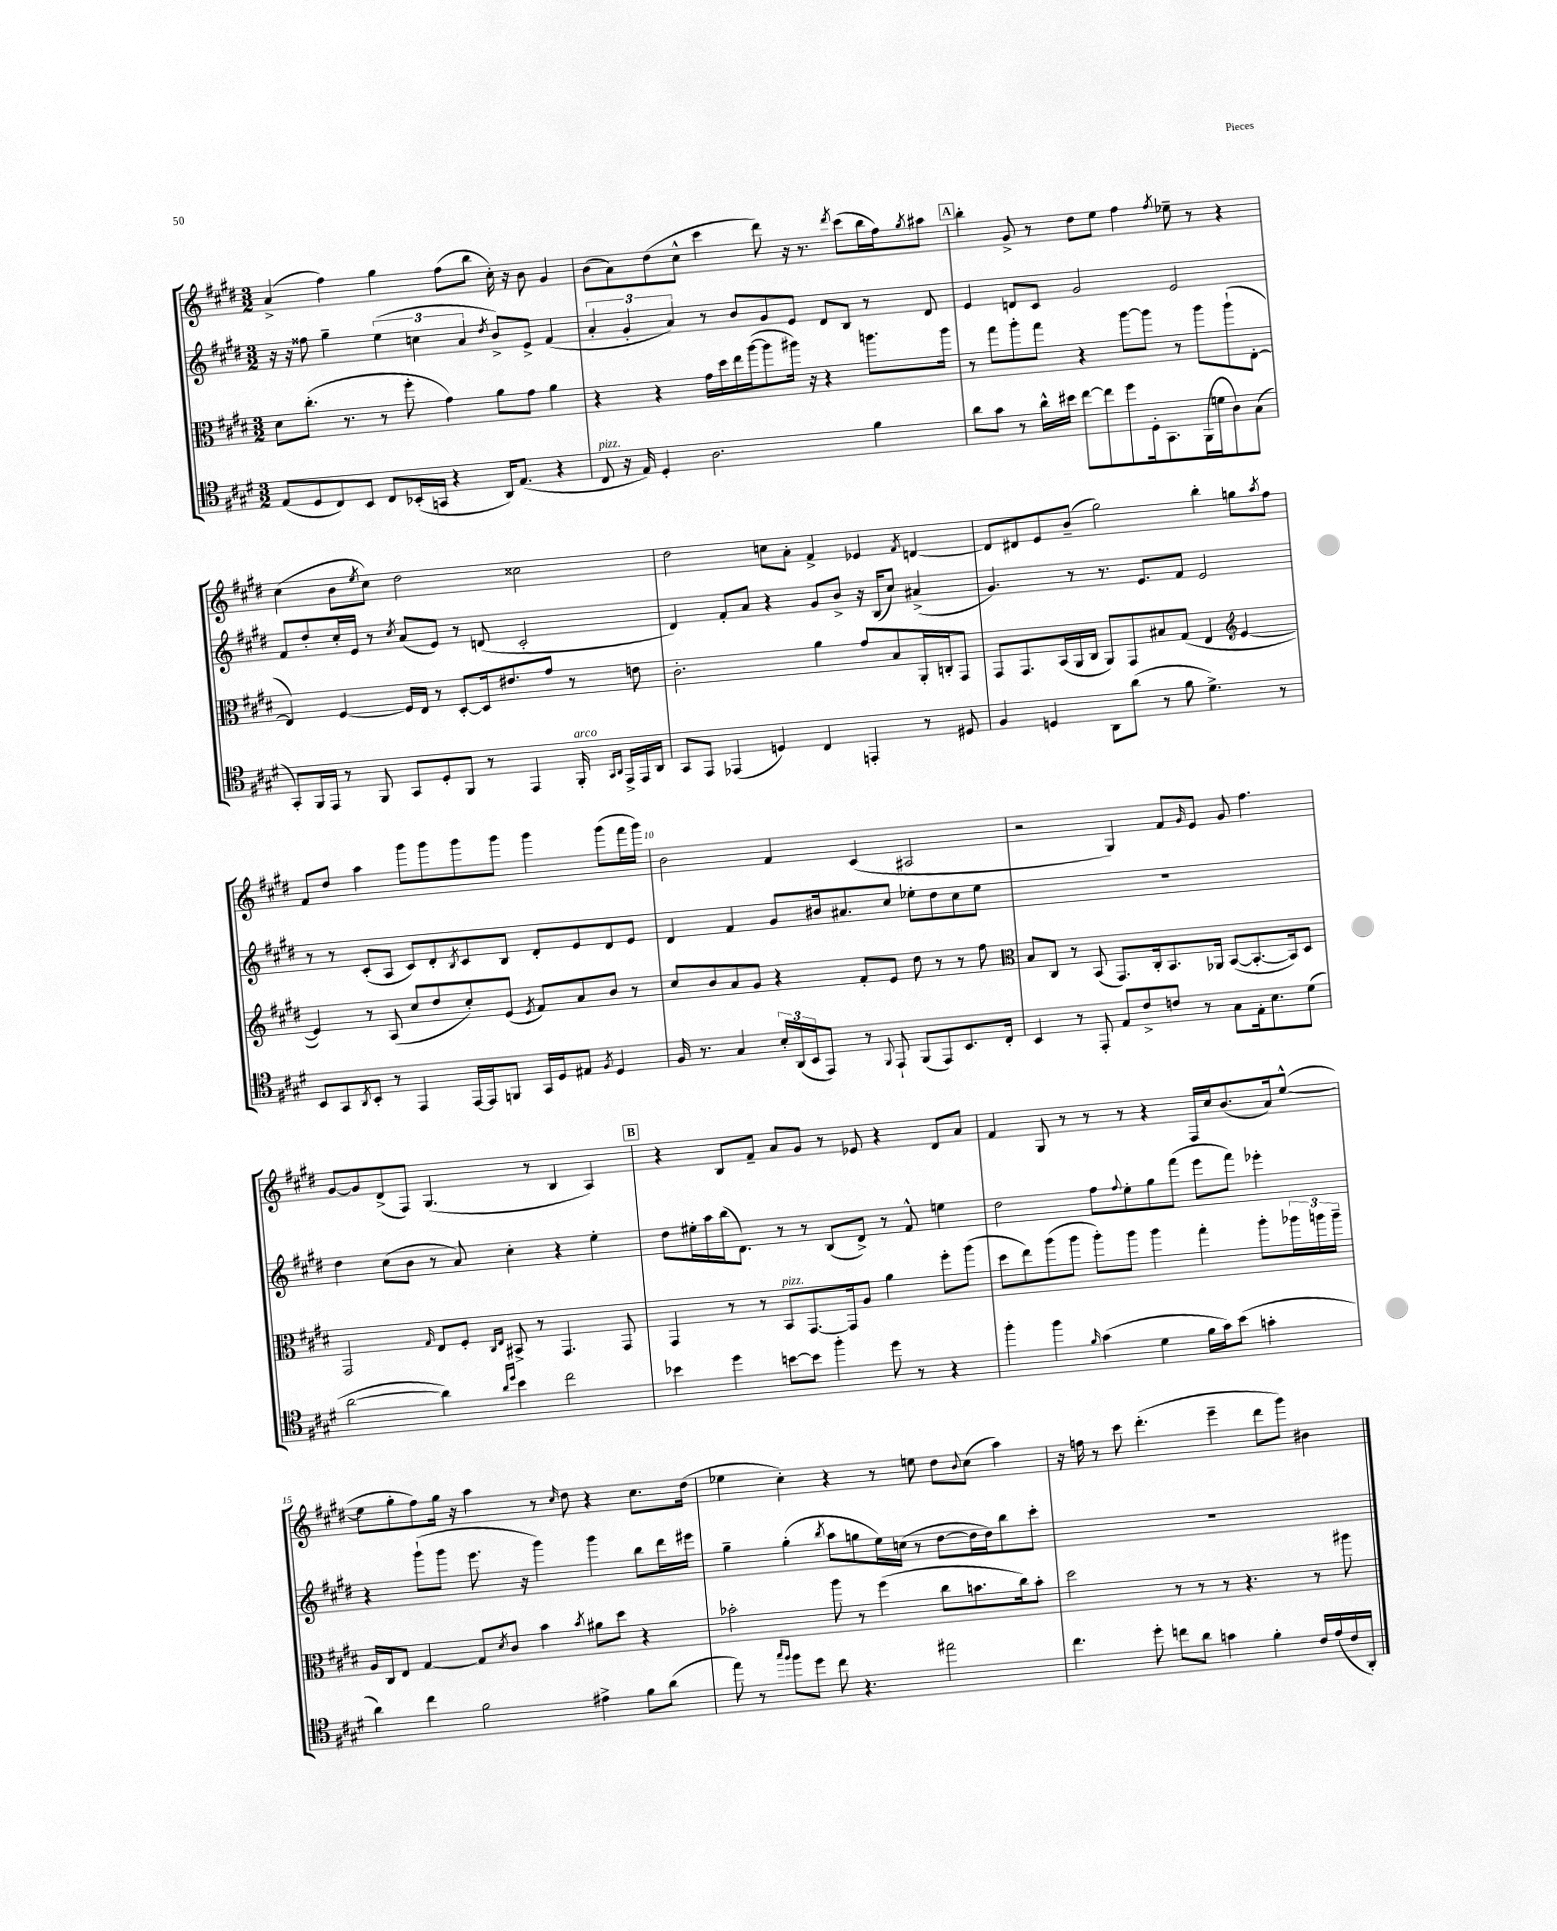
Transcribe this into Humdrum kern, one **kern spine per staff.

**kern	**kern	**kern	**kern
*staff4	*staff3	*staff2	*staff1
*clefC4	*clefC3	*clefG2	*clefG2
*k[f#c#g#d#]	*k[f#c#g#d#]	*k[f#c#g#d#]	*k[f#c#g#d#]
*M3/2	*M3/2	*M3/2	*M3/2
(8E	8d#	16r	(4a^
.	.	16r	.
8D#	(8.cc#'	8ff##	.
8C#)	.	4gg#~	4ff#)
.	8.r	.	.
8BB	.	.	.
8C#	8r	(6ee	4gg#
(16BB-'	8ff#'	.	.
.	.	6cc	.
16GG	.	.	.
4r	4g#)	.	(8ff#
.	.	6a	.
.	.	.	8bb
.	.	8qdd#	.
16AA)	8a	8b^)	16cc#')
(8.E	.	.	16r
.	8g#	8e^	8b
4r	4a	(4f#	4g#
=	=	=	=
8C#	4r	6a'	(8b
16r	.	.	8a)
.	.	6g#'	.
16E)	.	.	.
4D#'	4r	.	(8dd#
.	.	6a)	.
.	.	.	8cc#^^
2.A	16g#	8r	4ccc#
.	16dd#	.	.
.	16ee	8b	.
.	([16aa	.	.
.	8aa]	8g#	8ddd#)
.	16aa#)	8e	16r
.	16r	.	8.r
.	4r	8d#	.
.	.	.	8qddd#
.	.	8B	(8ccc#
4f#	8.aa	8r	16bb
.	.	.	16ff#)
.	.	.	8qgg#
.	.	8d#	8aa#
.	16aa	.	.
=	=	=	=
8a	8r	4e	4bb'
8g#	8gg#	.	.
8r	8aa'	8d	8g#^
16a^^	8gg#	8c#	8r
16b#	.	.	.
[8cc#	4r	2g#	8dd#
8cc#]	.	.	8ee
8dd#	[8aa	.	4ff#
16D#'	8aa]	.	.
8.GG#	.	.	.
.	.	.	8qff#
.	8r	2e	8ee-~
(16FF#	8aa	.	8r
16d	.	.	.
8A)	(8aa`	.	4r
(8G#	[8E'	.	.
=	=	=	=
8GG#')	4E])	8f#	(4cc#
16FF#	.	8dd#'	.
16EE	.	.	.
8r	[4F#	16cc#'	8b
.	.	16e	.
.	.	.	8qee
8FF#	.	8r	8cc#)
.	.	8qcc#	.
8GG#	16F#]	(8a	2dd#
.	16E	.	.
8D#'	8r	8e)	.
8FF#	[8D#'	8r	.
8r	16D#]	(8d	.
.	8.e#	.	.
4EE	.	2c#'	2cc##
.	8g#	.	.
16FF#'	8r	.	.
16qqGG#	.	.	.
16qqAA	.	.	.
16EE^	.	.	.
16EE	8e	.	.
16AA	.	.	.
=	=	=	=
8GG#	2.c#'	4d#)	2dd#
8EE	.	.	.
(4EE-	.	8f#'	.
.	.	8a	.
4D)	.	4r	8cc
.	.	.	8a'
4C#	4a	8g#	4f#^
.	.	8b^	.
4EE'	8g#	16r	4e-
.	.	(16B	.
.	8B	8cc#)	.
.	.	.	8qf#
8r	16AA'	(4a#^	[4d
.	16C'	.	.
8D#	8GG#	.	.
=	=	=	=
4F#	8GG#	4.g#)	8d]
.	8.GG#	.	8d#
4D	.	.	8e
.	(16BB	.	.
.	16AA	8r	(8b~
.	16C#	.	.
8AA	8AA)	8.r	2gg#)
(8a	8GG#	.	.
.	.	8.e	.
8r	8B#	.	.
8f#	(8G#	8f#	.
4.d#^)	4E	2e	4bb'
*	*clefG2	*	*
.	[4e	.	8gg
.	.	.	8qaa
8r	.	.	8ff#
=	=	=	=
8BB	4e])	8r	8f#
8GG#	.	8r	8dd#
8qAA	.	.	.
8BB'	8r	(8c#'	4aa
8r	(8A	8A	.
4EE	8cc#	8c#)	8ggg#
.	8dd#	8d#'	8ggg#
.	.	8qB	.
[16EE	8cc#')	8c#	8ggg#
16EE]	.	.	.
8FF	(8e	8B	8ggg#
.	8qe	.	.
16GG#	8f#)	8d#'	4ggg#
16D#	.	.	.
8E#	8a	8e	.
8qF#	.	.	.
4D#	8b	8d#	(8ggg#
.	8r	8e	16fff#
.	.	.	16ggg#)
=	=	=	=
16F#	8cc#	4d#	2b
8.r	.	.	.
.	8b	.	.
4G#	8a	4f#	.
.	8g#	.	.
24B'	4r	8g#	4f#
(24AA	.	.	.
24BB	.	.	.
8EE)	.	16b#	.
.	.	8.a#	.
8r	8f#'	.	(4c#
8qqFF#	.	.	.
8EE`	8e	8cc#	.
(8FF#	8dd#	8ee-'	2A#
8EE)	8r	8dd#	.
8.BB	8r	8cc#	.
.	8ff#	8ee-	.
16C#'	.	.	.
=	=	=	=
*	*clefC3	*	*
4BB	8B	1.r	2r
.	8C#	.	.
8r	8r	.	.
8EE'	(8BB	.	.
8E	8.GG#)	.	4G#)
8c#^	.	.	.
.	16C#'	.	.
8c	8.BB	.	8f#
.	.	.	16qqg#
8r	.	.	8e
.	16AA-	.	.
8G#	([8BB	.	8g#
16E'	8.BB'_	.	4.ff#
8.B	.	.	.
.	16BB])	.	.
(8d#	8D#	.	.
=	=	=	=
[2a	2GG#	4dd#	[8g#
.	.	.	8g#]
.	.	(8cc#	(8d#^
.	.	8b	8F#)
.	16qqG#	.	.
4a])	8E	8r	(4.G#
.	8F#'	8a)	.
16qqa	16qqC#	.	.
16qqdd#	16qqE	.	.
4b	8BB#^	4cc#'	.
.	8r	.	8r
2cc#	4.GG#	4r	4B
.	.	4ee'	4A)
.	8GG#	.	.
=	=	=	=
4b-	4GG#	8dd#	4r
.	.	16ee#'	.
.	.	16aa	.
4dd#	8r	(16bb	8B
.	.	8.d#)	.
.	8r	.	8f#~
[8b	8BB	8r	8a
8b]	[8.GG#	8r	8g#
4ff#'	.	(8B	8r
.	16GG#]	.	.
.	8A	8d#^)	8e-
8dd#	4a	8r	4r
8r	.	8f#^^	.
4r	8ff#'	4ee	8d#
.	(8aa	.	8a
=	=	=	=
4ff#'	8dd#	2dd#	4f#
.	8ee)	.	.
4ff#	(8aa	.	8G#
.	8aa	.	8r
16qqf#	.	.	.
(4g#	8aa')	8ff#	8r
.	.	8qqff#	.
.	8aa	8ee'	8r
4d#	4aa	8gg#	4r
.	.	(8fff#	.
16f#	4gg#'	8eee	16F#
16g#)	.	.	16cc#
(8b	.	8fff#)	(8.b
4g'	8aa'	4eee-'	.
.	.	.	16a)
.	24aa-	.	([8ee^^
.	24aa	.	.
.	24aa~	.	.
=	=	=	=
4a)	16A	4r	8ee]
.	16C#	.	.
.	8E	.	8gg#'
4cc#	[4G#	(8ggg#`	8ff#)
.	.	8ggg#	16gg#
.	.	.	16r
2f#	8G#]	8.eee	4aa
.	8qd#	.	.
.	8c#	.	.
.	.	16r	.
.	4b	4ggg#)	8r
.	.	.	16qqcc#
.	.	.	8dd#
.	8qb	.	.
4e#^	8a#	4ggg#	4r
.	8dd#	.	.
8f#	4r	8bb	8.cc#
(8a	.	16ddd#	.
.	.	16eee#	(16dd#
=	=	=	=
8ee)	2b-'	4gg#~	4ee-
8r	.	.	.
16qqgg#	.	.	.
16qqff#	.	.	.
8ff#	.	(4gg#'	4cc#')
8dd#	.	.	.
.	.	8qbb	.
8cc#	8aa	8aa	4r
4.r	8r	8gg	.
.	(4ff#	16ee)	8r
.	.	(16cc	.
.	.	8r	8ee
2ee#	8cc#	[8dd#	8dd#
.	.	.	8qqb
.	8.b	16dd#]	(8cc#
.	.	16dd#)	.
.	.	8bb	4aa)
.	16cc#)	.	.
.	8b'	8ccc#'	.
=	=	=	=
4.cc#	2dd#	1.r	16r
.	.	.	16ff
.	.	.	8r
.	.	.	8ccc#
8dd#'	.	.	(4.ddd#'
8cc	8r	.	.
8a	8r	.	.
4g	8r	.	4eee~
.	4.r	.	.
4f#'	.	.	8ddd#
.	.	.	8ggg#)
16c#	8r	.	4b#
(16e	.	.	.
16c#	8aa#	.	.
16AA')	.	.	.
==	==	==	==
*-	*-	*-	*-
